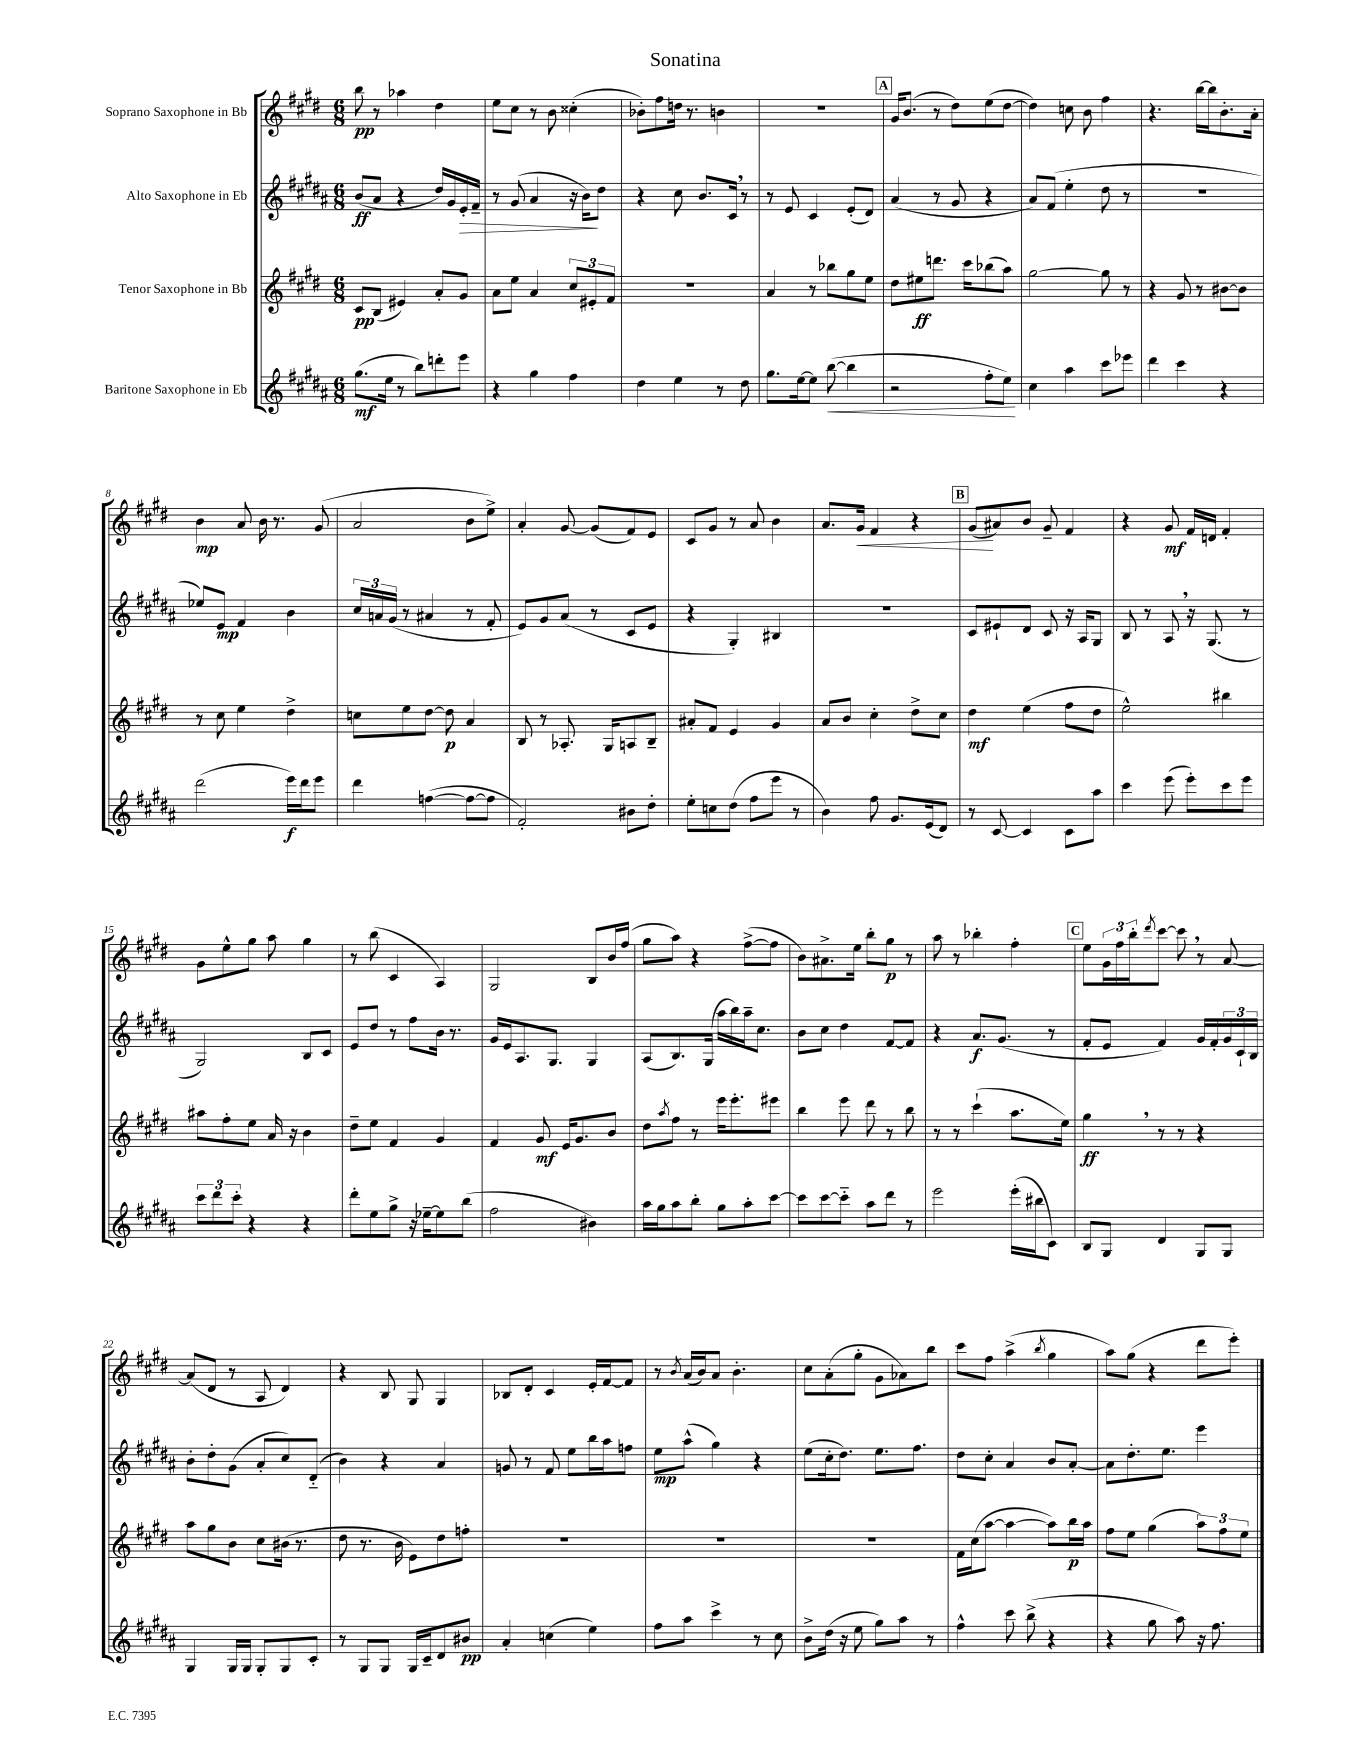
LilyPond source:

\header { title = "Sonatina" }
<<
\new StaffGroup <<
\new Staff = "s0" \with { instrumentName = "Soprano Saxophone in Bb" } {
    \clef treble \key e \major \numericTimeSignature \time 6/8
    b''8\pp r8 aes''4 dis''4 |
    e''8 cis''8 r8 b'8 cisis''4-.( |
    bes'8-.) fis''8 d''16 r8. b'4 |
    R2. |
    \mark \markup { \box "A" } gis'16 b'8.( r8 dis''8) e''8( dis''8~ |
    dis''4) c''8 b'8 fis''4 |
    r4. b''16~ b''16 b'8.-. a'16-. |
    b'4\mp a'8 b'16 r8. gis'8( |
    a'2 b'8 e''8->) |
    a'4-. gis'8~ gis'8( fis'8) e'8 |
    cis'8 gis'8 r8 a'8 b'4 |
    a'8. gis'16\< fis'4 r4 |
    \mark \markup { \box "B" } gis'8\!( ais'8) b'8 gis'8-- fis'4 |
    r4 gis'8\mf fis'16 d'16 fis'4-. |
    gis'8 e''8-^ gis''8 a''8 gis''4 |
    r8 b''8( cis'4 a4) |
    gis2 b8 b'16 fis''16( |
    gis''8 a''8) r4 fis''8~->( fis''8 |
    b'8) ais'8.-> e''16 b''8-. gis''8\p r8 |
    a''8 r8 bes''4-. fis''4-. |
    \mark \markup { \box "C" } e''8 \tuplet 3/2 { gis'16 fis''16 b''16-. } \acciaccatura { dis'''8 } cis'''8~ cis'''8 \breathe r8 a'8~ |
    a'8( dis'8 r8 a8 dis'4) |
    r4 b8 gis8 gis4 |
    bes8 dis'8-. cis'4 e'16-. fis'16~ fis'8 |
    r8 \acciaccatura { b'8 } a'16( b'16) a'8 b'4.-. |
    cis''8 a'8-.( gis''8-. gis'8 aes'8) b''8 |
    cis'''8 fis''8 a''4->( \acciaccatura { b''8 } gis''4 |
    a''8) gis''8( r4 dis'''8 e'''8-.) \bar "|." |
}
\new Staff = "s1" \with { instrumentName = "Alto Saxophone in Eb" } {
    \clef treble \key b \major \numericTimeSignature \time 6/8
    b'8\ff( ais'8 r4 dis''16) gis'16 e'16-.\> fis'16-- |
    r8 gis'8( ais'4 r16 b'16\!) dis''8 |
    r4 cis''8 b'8. cis'16 \breathe r8 |
    r8 e'8 cis'4 e'8-.( dis'8) |
    \mark \markup { \box "A" } ais'4( r8 gis'8 r4 |
    ais'8) fis'8( e''4-. dis''8 r8 |
    R2. |
    ees''8) e'8\mp fis'4 b'4 |
    \tuplet 3/2 { cis''16 a'16 gis'16( } r8 ais'4 r8 fis'8-. |
    e'8) gis'8 ais'8( r8 cis'8 e'8 |
    r4 gis4-.) bis4 |
    R2. |
    \mark \markup { \box "B" } cis'8 eis'8-! dis'8 cis'8 r16 ais16 gis8 |
    b8 r8 ais8 \breathe r16 gis8.( r8 |
    gis2) b8 cis'8 |
    e'8 dis''8 r8 fis''8 b'16 r8. |
    gis'16 e'16 ais8. gis8. gis4 |
    ais8( b8.) gis16( ais''16 b''16) ais''16-- cis''8. |
    b'8 cis''8 dis''4 fis'8~ fis'8 |
    r4 ais'8.\f gis'8.( r8 |
    \mark \markup { \box "C" } fis'8-. e'8 fis'4) gis'16 fis'16-. \tuplet 3/2 { gis'16 cis'16-! b16 } |
    b'8-. dis''8-. gis'8( ais'8-. cis''8) dis'8-_( |
    b'4) r4 ais'4 |
    g'8 r8 fis'8 e''8 b''16 ais''16 f''8 |
    e''8\mp ais''8-^( gis''4) r4 |
    e''8( cis''16-. dis''8.) e''8. fis''8. |
    dis''8 cis''8-. ais'4 b'8 ais'8~-. |
    ais'8 dis''8.-. e''8. e'''4 \bar "|." |
}
\new Staff = "s2" \with { instrumentName = "Tenor Saxophone in Bb" } {
    \clef treble \key e \major \numericTimeSignature \time 6/8
    cis'8\pp b8( eis'4) a'8-. gis'8 |
    a'8 e''8 a'4 \tuplet 3/2 { cis''8 eis'8-. fis'8 } |
    R2. |
    a'4 r8 bes''8 gis''8 e''8 |
    \mark \markup { \box "A" } dis''8 eis''8\ff d'''8. cis'''16 bes''8( a''8) |
    gis''2~ gis''8 r8 |
    r4 gis'8 r8 bis'8~ bis'8 |
    r8 cis''8 e''4 dis''4-> |
    c''8 e''8 dis''8~ dis''8\p a'4 |
    b8 r8 aes8.-. gis16 a8 b8-- |
    ais'8-. fis'8 e'4 gis'4 |
    a'8 b'8 cis''4-. dis''8-> cis''8 |
    \mark \markup { \box "B" } dis''4\mf e''4( fis''8 dis''8 |
    e''2-^) bis''4 |
    ais''8 fis''8-. e''8 a'16 r16 b'4 |
    dis''8-- e''8 fis'4 gis'4 |
    fis'4 gis'8\mf e'16 gis'8. b'8 |
    dis''8 \acciaccatura { a''8 } fis''8 r8 e'''16 e'''8.-. eis'''8 |
    b''4 e'''8 dis'''8 r8 b''8 |
    r8 r8 cis'''4-!( a''8. e''16) |
    \mark \markup { \box "C" } gis''4\ff \breathe r8 r8 r4 |
    a''8 gis''8 b'8 cis''8 bis'16( r8. |
    dis''8 r8. b'16 e'8) dis''8 f''8-. |
    R2. |
    R2. |
    R2. |
    fis'16 cis''16( a''8~ a''4~ a''8) b''16\p a''16 |
    fis''8 e''8 gis''4( \tuplet 3/2 { a''8) fis''8 e''8 } \bar "|." |
}
\new Staff = "s3" \with { instrumentName = "Baritone Saxophone in Eb" } {
    \clef treble \key b \major \numericTimeSignature \time 6/8
    gis''8.\mf( e''16 r8 b''8) d'''8-. e'''8 |
    r4 gis''4 fis''4 |
    dis''4 e''4 r8 dis''8 |
    gis''8. e''16~ e''8 b''8~\<( b''4 |
    \mark \markup { \box "A" } r2 fis''8-. e''8\!) |
    cis''4 ais''4 cis'''8 ees'''8 |
    dis'''4 cis'''4 r4 |
    dis'''2( e'''16\f) dis'''16 e'''8 |
    dis'''4 f''4~( f''8~ f''8 |
    fis'2-.) bis'8 dis''8-. |
    e''8-. c''8 dis''8( fis''8 e'''8 r8 |
    b'4) fis''8 gis'8. e'16( dis'8) |
    \mark \markup { \box "B" } r8 cis'8~ cis'4 cis'8 ais''8 |
    cis'''4 e'''8( e'''8-.) cis'''8 e'''8 |
    \tuplet 3/2 { cis'''8 dis'''8 cis'''8-. } r4 r4 |
    dis'''8-. e''8 gis''8-> r16 ees''16~-- ees''8 b''8( |
    fis''2 bis'4) |
    ais''16 gis''16 ais''8 b''8-. gis''8 ais''8-. cis'''8~ |
    cis'''8 cis'''8~ cis'''8-_ ais''8 dis'''8 r8 |
    e'''2 e'''16-.( bis''16 cis'8) |
    \mark \markup { \box "C" } b8 gis8 dis'4 gis8 gis8 |
    gis4 gis16 gis16 gis8-. gis8 cis'8-. |
    r8 gis8 gis8 gis16 cis'16-- dis'8 bis'8\pp |
    ais'4-. c''4( e''4) |
    fis''8 ais''8 cis'''4-> r8 cis''8 |
    b'8-> dis''16( r16 e''8 gis''8) ais''8 r8 |
    fis''4-^ cis'''8 b''8->( r4 |
    r4 gis''8 ais''8) r16 fis''8. \bar "|." |
}
>>
>>
